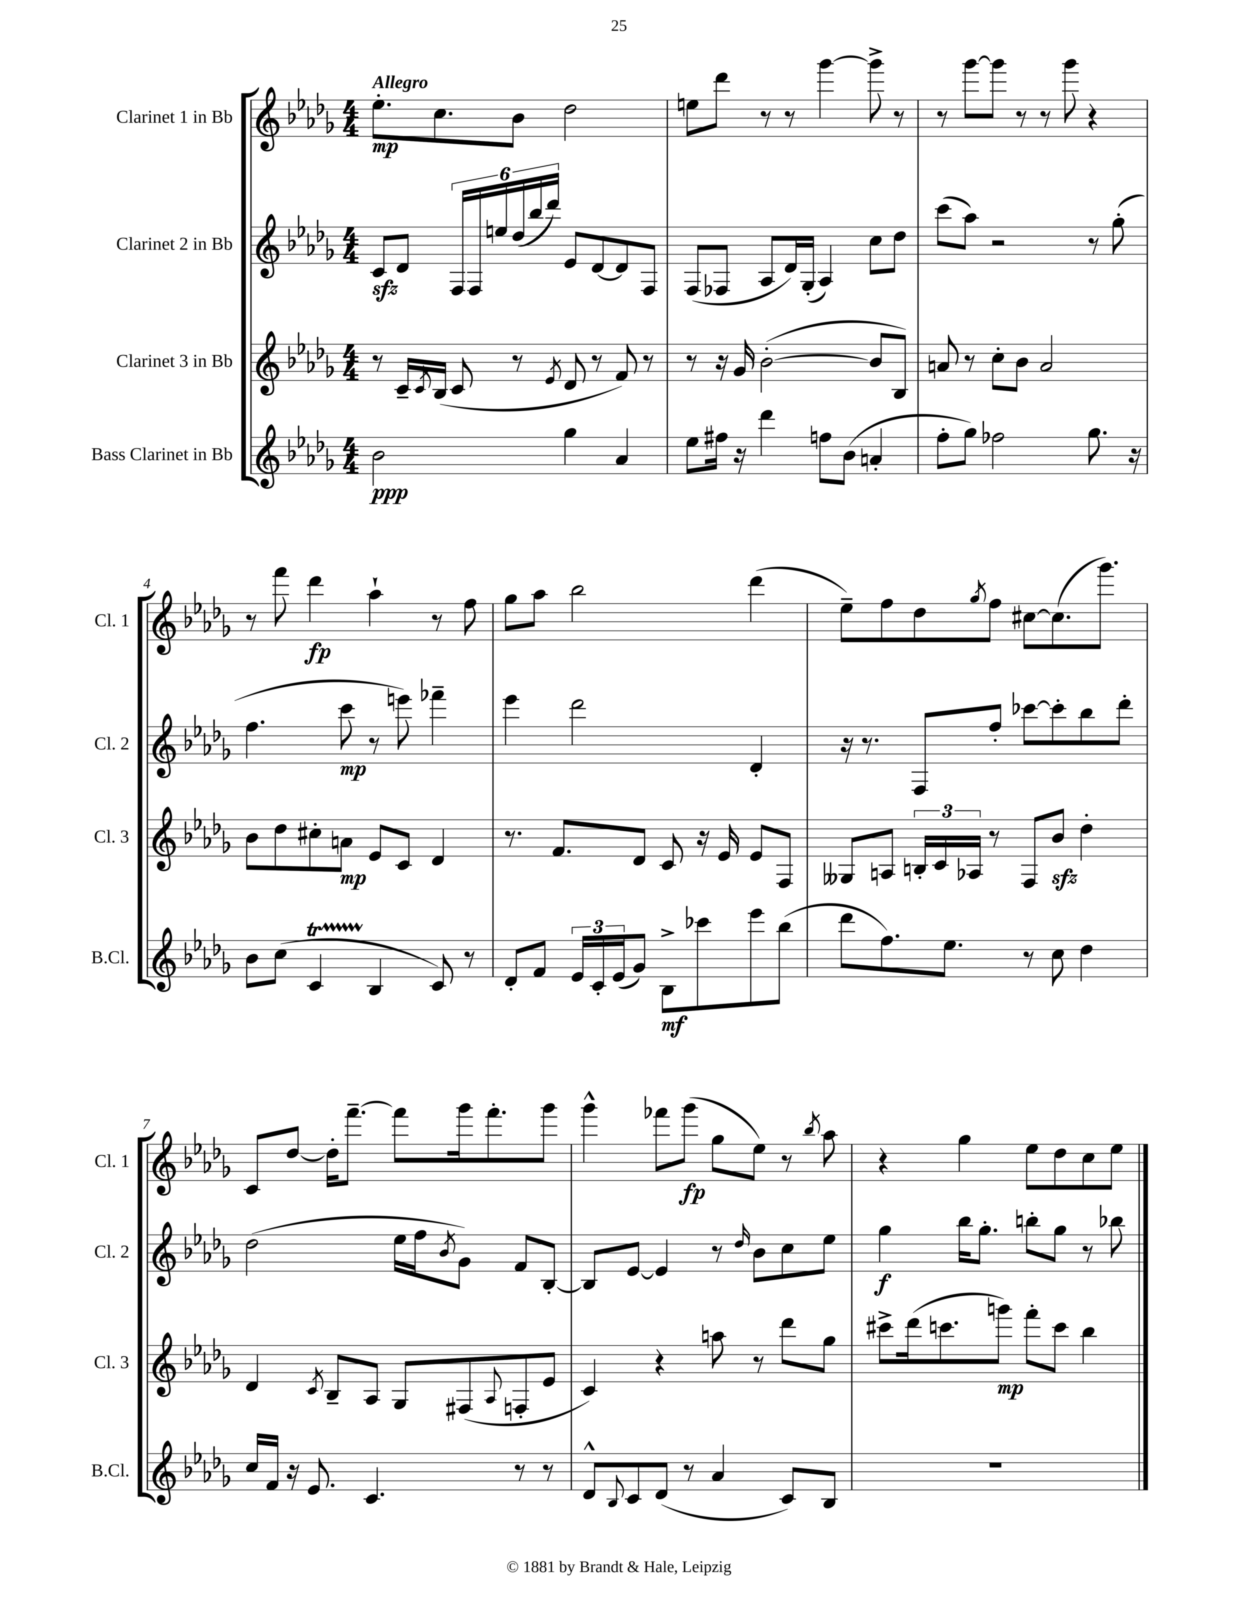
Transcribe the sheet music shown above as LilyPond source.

<<
\new StaffGroup <<
\new Staff = "s0" \with { instrumentName = "Clarinet 1 in Bb" shortInstrumentName = "Cl. 1" } {
    \clef treble \key des \major \numericTimeSignature \time 4/4 \tempo "Allegro"
    ees''8.-.\mp c''8. bes'8 des''2 |
    e''8 des'''8 r8 r8 ges'''4~ ges'''8-> r8 |
    r8 ges'''8~ ges'''8 r8 r8 ges'''8 r4 |
    r8 f'''8 des'''4\fp aes''4-! r8 f''8 |
    ges''8 aes''8 bes''2 des'''4( |
    ees''8--) f''8 des''8 \acciaccatura { ges''8 } f''8 cis''8~ cis''8.( ges'''8.) |
    c'8 des''8~ des''16-. f'''8.~-- f'''8 ges'''16 f'''8.-. ges'''8 |
    ges'''4-^ fes'''8 ges'''8\fp( ges''8 ees''8) r8 \acciaccatura { bes''8 } aes''8 |
    r4 ges''4 ees''8 des''8 c''8 ees''8 \bar "|." |
}
\new Staff = "s1" \with { instrumentName = "Clarinet 2 in Bb" shortInstrumentName = "Cl. 2" } {
    \clef treble \key des \major \numericTimeSignature \time 4/4
    c'8\sfz des'8 \tuplet 6/4 { f16 f16 e''16 des''16( bes''16 des'''16) } ees'8 des'8~ des'8 f8 |
    f8( fes8 aes8 des'16) ges16-.( aes4) c''8 des''8 |
    c'''8( aes''8) r2 r8 ges''8-.( |
    f''4. c'''8\mp r8 e'''8) fes'''4-- |
    ees'''4 des'''2 des'4-. |
    r16 r8. f8 f''8-. ces'''8~ ces'''8-. bes''8 des'''8-. |
    des''2( ees''16 f''16 \acciaccatura { bes'8 } ges'8) f'8 bes8~-. |
    bes8 ees'8~ ees'4 r8 \grace { des''16 } bes'8 c''8 ees''8 |
    ges''4\f bes''16 ges''8.-. b''8-. ges''8 r8 bes''8 \bar "|." |
}
\new Staff = "s2" \with { instrumentName = "Clarinet 3 in Bb" shortInstrumentName = "Cl. 3" } {
    \clef treble \key des \major \numericTimeSignature \time 4/4
    r8 c'16-- \acciaccatura { c'8 } bes16( c'8 r8 \acciaccatura { ees'8 } des'8 r8 f'8) r8 |
    r8 r16 ges'16 bes'2~-.( bes'8 bes8) |
    a'8 r8 c''8-. bes'8 a'2 |
    bes'8 des''8 cis''8-. a'8\mp ees'8 c'8 des'4 |
    r8. f'8. des'8 c'8 r16 ees'16 ees'8 f8 |
    geses8 a8 \tuplet 3/2 { b16-. c'16 aes16 } r8 f8 bes'8\sfz des''4-. |
    des'4 \acciaccatura { c'8 } bes8-- aes8 ges8 fis8( \appoggiatura { aes8 } f8-. ees'8 |
    c'4) r4 a''8 r8 des'''8 ges''8 |
    cis'''8-> des'''16( c'''8. g'''8\mp) f'''8-. c'''8 bes''4 \bar "|." |
}
\new Staff = "s3" \with { instrumentName = "Bass Clarinet in Bb" shortInstrumentName = "B.Cl." } {
    \clef treble \key des \major \numericTimeSignature \time 4/4
    bes'2\ppp ges''4 aes'4 |
    ees''8 fis''16 r16 des'''4 f''8 bes'8( a'4-. |
    f''8-. ges''8) fes''2 ges''8. r16 |
    bes'8 c''8( c'4\startTrillSpan bes4\stopTrillSpan c'8) r8 |
    des'8-. f'8 \tuplet 3/2 { ees'16 c'16-. ees'16( } ges'8) bes8->\mf ces'''8 ees'''8 bes''8( |
    des'''8 f''8.) ees''8. r8 c''8 des''4 |
    c''16 f'16 r16 ees'8. c'4. r8 r8 |
    des'8-^ \appoggiatura { bes8 } c'8 des'8( r8 aes'4 c'8) bes8 |
    R1 \bar "|." |
}
>>
>>
